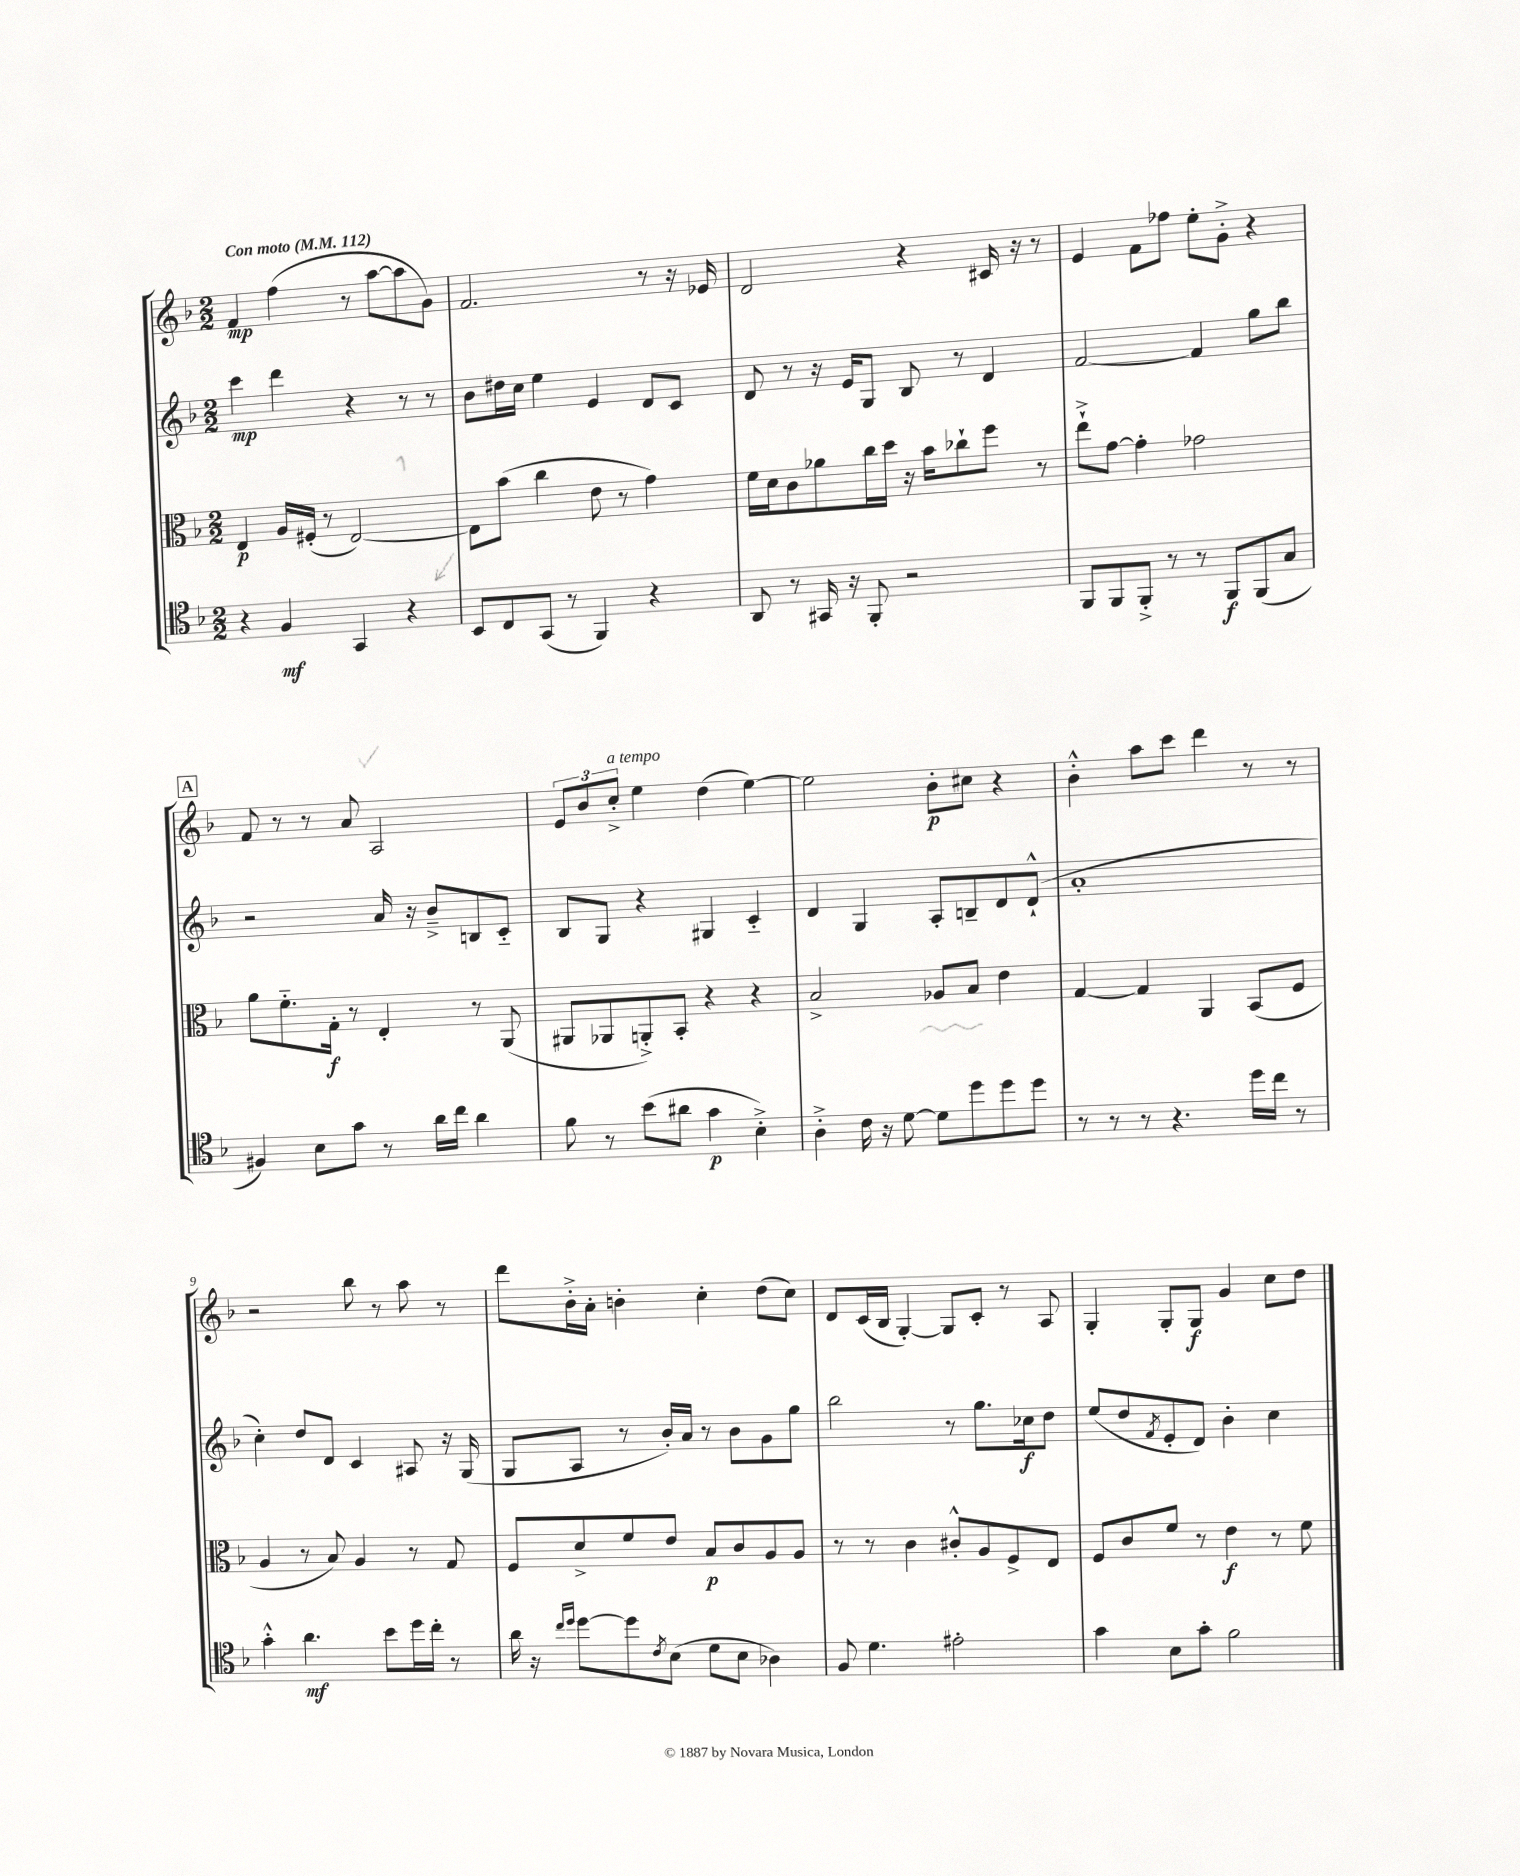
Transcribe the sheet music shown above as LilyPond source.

<<
\new StaffGroup <<
\new Staff = "s0" {
    \clef treble \key f \major \numericTimeSignature \time 2/2 \tempo "Con moto" 4 = 112
    f'4\mp f''4( r8 a''8~ a''8 g'8) |
    f'2. r8 r16 ees'16 |
    d'2 r4 cis'16 r16 r8 |
    e'4 f'8 fes''8 e''8-. g'8-.-> r4 |
    \mark \markup { \box "A" } f'8 r8 r8 a'8 a2 |
    \tuplet 3/2 { e'8 bes'8 c''8-.->^\markup { \italic "a tempo" } } e''4 d''4( e''4~) |
    e''2 bes'8-.\p cis''8 r4 |
    bes'4-.-^ a''8 c'''8 d'''4 r8 r8 |
    r2 bes''8 r8 a''8 r8 |
    d'''8 bes'16-.-> a'16-. b'4-. c''4-. d''8( c''8) |
    d'8 c'16( bes16 g4~-.) g8 c'8-. r8 a8 |
    g4-. g8-. g8\f g'4 c''8 d''8 \bar "|." |
}
\new Staff = "s1" {
    \clef treble \key f \major \numericTimeSignature \time 2/2
    c'''4\mp d'''4 r4 r8 r8 |
    bes'8 dis''16 c''16 e''4 e'4 d'8 c'8 |
    d'8 r8 r16 e'16 g8 bes8 r8 d'4 |
    f'2~ f'4 g''8 bes''8 |
    \mark \markup { \box "A" } r2 a'16 r16 bes'8---> b8 c'8-_ |
    bes8 g8 r4 gis4 c'4-_ |
    d'4 g4 a8-. b8-- d'8 d'8-!-^( |
    a'1-. |
    c''4-.) d''8 d'8 c'4 ais8 r16 g16( |
    g8 a8 r8 bes'16-.) a'16 r8 bes'8 g'8 g''8 |
    bes''2 r8 g''8. ces''16\f d''8 |
    e''8( d''8 \acciaccatura { f'8 } e'8-. d'8) bes'4-. c''4 \bar "|." |
}
\new Staff = "s2" {
    \clef alto \key f \major \numericTimeSignature \time 2/2
    e4\p a16 fis16-.( r8 e2~) |
    e8 bes'8( c''4 e'8 r8 g'4) |
    f'16 d'16 c'8 aes'8 c''16 d''16 r16 bes'16 ces''8-! f''8 r8 |
    e''8-!-> g'8~ g'4-. ges'2 |
    \mark \markup { \box "A" } a'8 f'8.-_ g16-.\f r8 e4-. r8 a,8( |
    ais,8 aes,8 a,8-.->) bes,8-. r4 r4 |
    bes2-> aes8 bes8 e'4 |
    g4~ g4 a,4 bes,8( f8 |
    a4 r8 bes8) a4 r8 g8 |
    f8 d'8-> f'8 e'8 bes8\p c'8 a8 a8 |
    r8 r8 c'4 cis'8-.-^ a8 f8-> e8 |
    f8 c'8 f'8 r8 e'4\f r8 f'8 \bar "|." |
}
\new Staff = "s3" {
    \clef tenor \key f \major \numericTimeSignature \time 2/2
    r4 f4\mf g,4 r4 |
    bes,8 c8 g,8( r8 f,4) r4 |
    a,8 r8 gis,16 r16 f,8-. r2 |
    f,8 f,8 f,8-.-> r8 r8 f,8\f f,8( g8 |
    \mark \markup { \box "A" } fis4) bes8 g'8 r8 a'16 c''16 a'4 |
    f'8 r8 bes'8( ais'8 g'4\p bes4-.->) |
    a4-.-> c'16 r16 d'8~ d'8 d''8 d''8 d''8 |
    r8 r8 r8 r4. d''16 c''16 r8 |
    g'4-.-^ a'4.\mf bes'8 d''16 c''16-. r8 |
    a'16 r16 \grace { c''16 d''16 } d''8~ d''8 \acciaccatura { c'8 } bes8( d'8 bes8 aes4) |
    f8 d'4. eis'2-. |
    g'4 bes8 g'8-. f'2 \bar "|." |
}
>>
>>
